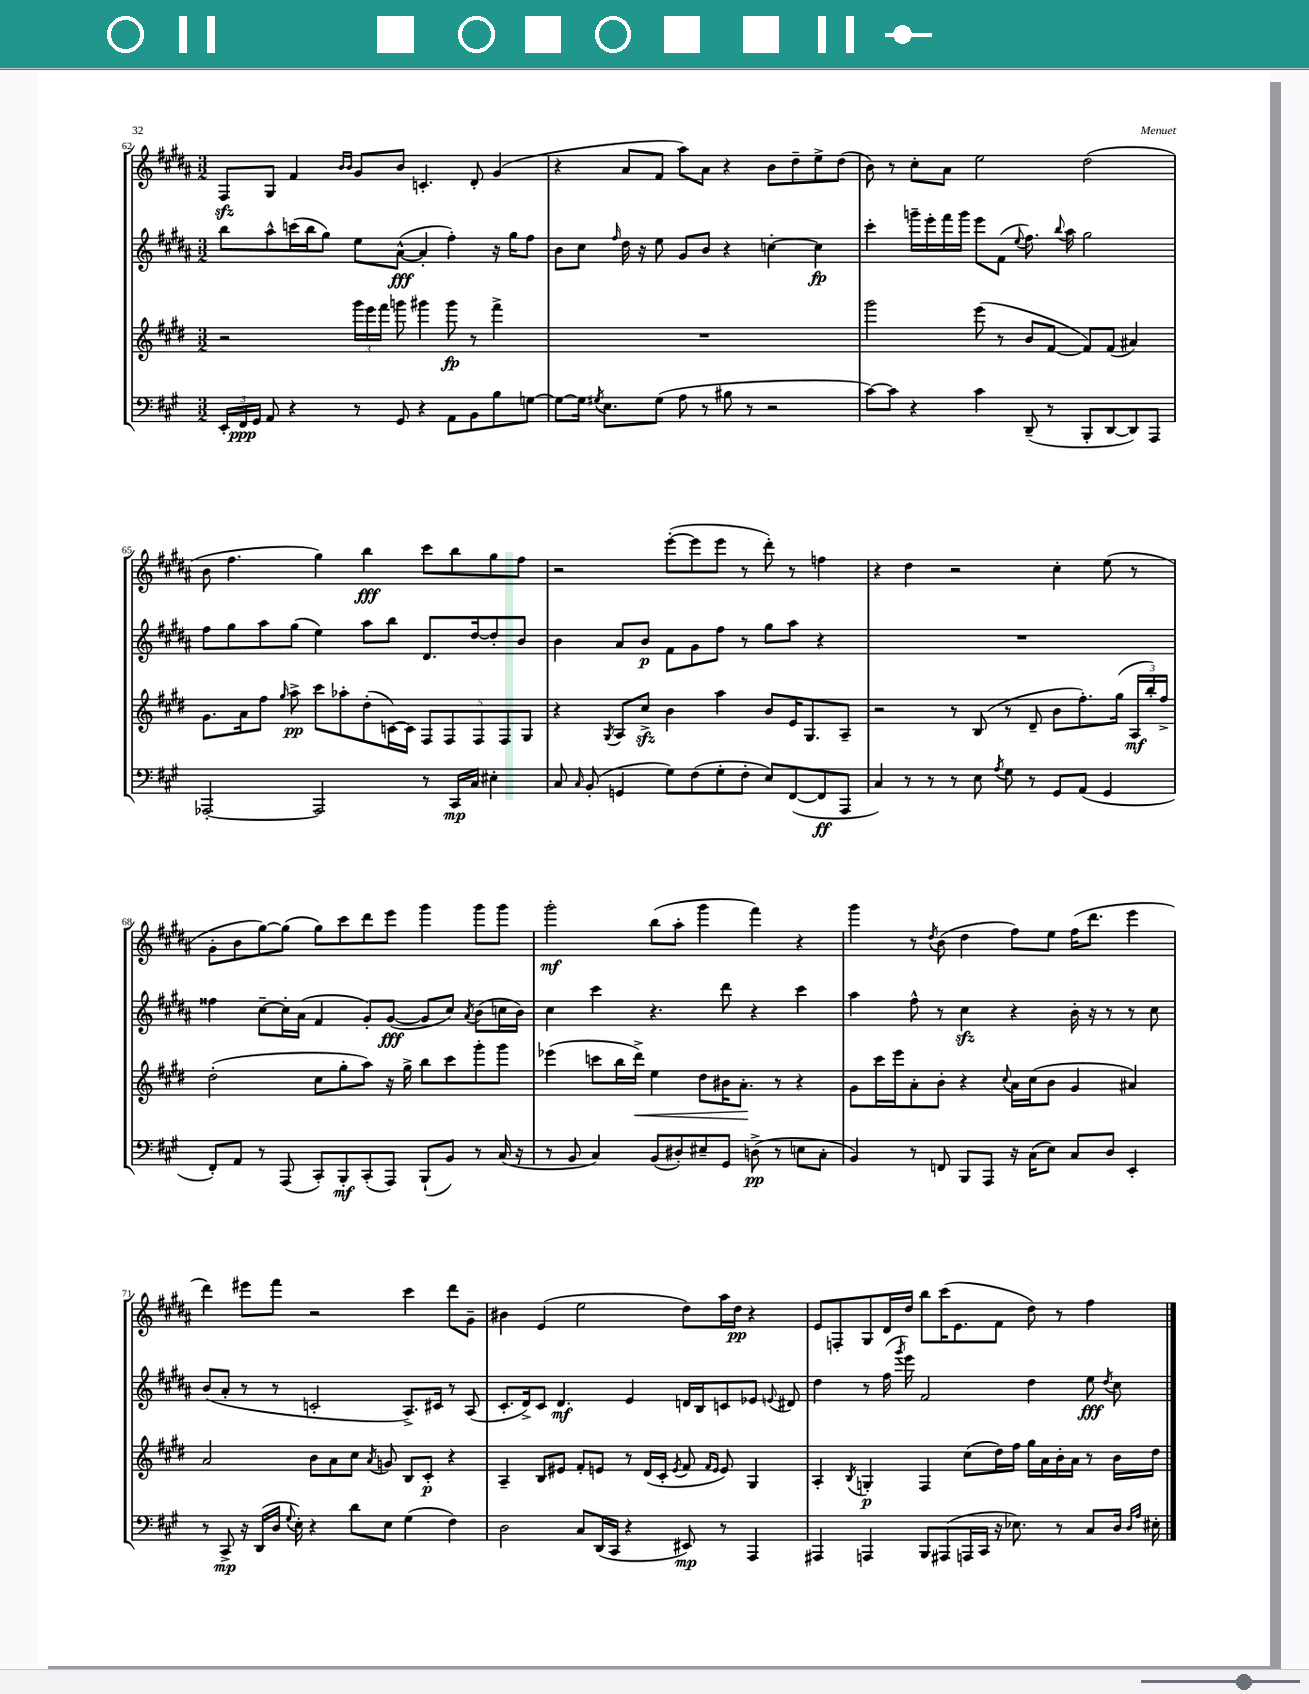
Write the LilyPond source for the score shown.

<<
\new StaffGroup <<
\new Staff = "s0" {
    \clef treble \key b \major \numericTimeSignature \time 3/2
    \autoBeamOff fis8[\sfz gis8] fis'4 \grace { b'16[ b'16] } gis'8[ b'8] c'4.-. dis'8-. gis'4( |
    r4 ais'8[ fis'8] ais''8[) ais'8] r4 b'8[ dis''8-- e''8-> dis''8]( |
    b'8) r8 cis''8[-. ais'8] e''2 dis''2( |
    b'8 fis''4. gis''4) b''4\fff cis'''8[ b''8 gis''8 fis''8] |
    r2 e'''8[~-.( e'''8 e'''8] r8 dis'''8-.) r8 f''4 |
    r4 dis''4 r2 cis''4-. e''8( r8 |
    gis'8[-. b'8 gis''8~) gis''8]( gis''8[) cis'''8 dis'''8 e'''8] gis'''4 gis'''8[ gis'''8] |
    gis'''2-.\mf b''8[( ais''8]-. gis'''4 fis'''4) r4 |
    gis'''4 r8 \acciaccatura { dis''8 } b'8( dis''4 fis''8[) e''8] fis''16[( dis'''8.] e'''4 |
    dis'''4) eis'''8[ fis'''8] r2 cis'''4 dis'''8[ gis'8]-- |
    bis'4 e'4( e''2 dis''8[) ais''16 dis''16]\pp r4 |
    e'8[ f8-. gis8 dis'16 dis''16] b''8[ cis'''16( e'8. fis'8] dis''8) r8 fis''4 \bar "|." |
}
\new Staff = "s1" {
    \clef treble \key b \major \numericTimeSignature \time 3/2
    \autoBeamOff b''8[ ais''8-^ c'''16( b''16 gis''8]) e''8[ ais'8]~-^\fff( ais'4-. fis''4-.) r16 gis''16[ fis''8] |
    b'8[ cis''8] \grace { fis''16 } dis''16 r16 e''8 gis'8[ b'8] r4 c''4~-. c''4\fp |
    cis'''4-. g'''16[-- e'''16-. fis'''16 g'''16] e'''8[ fis'8]( \appoggiatura { e''8 } fis''8.) \appoggiatura { b''8 } ais''16 gis''2 |
    fis''8[ gis''8 ais''8 gis''8]( e''4) ais''8[ b''8] dis'8.[ dis''16~ dis''8-. b'8] |
    b'4 ais'8[ b'8]\p fis'8[ gis'8 fis''8] r8 gis''8[ ais''8] r4 |
    R1. |
    fisis''4 cis''8[~-- cis''16-. ais'16]( fis'4 gis'8[-.) gis'8]~\fff( gis'8[ cis''8]) \acciaccatura { ais'8 } b'8[( c''16 b'16]) |
    cis''4 cis'''4 r4. dis'''8 r4 cis'''4 |
    ais''4 fis''8-^ r8 cis''4\sfz r4 b'16-. r16 r8 r8 cis''8 |
    b'8[( ais'8]-. r8 r8 c'2-. ais8.[->) cis'16] r8 ais8( |
    cis'8.[-. dis'16->) cis'8] dis'4.\mf e'4 d'16[ b16 c'8 ees'8] \appoggiatura { e'8 } dis'8 |
    dis''4 r8 fis''16( \acciaccatura { gis'''8 } e'''16) fis'2 dis''4 e''8\fff \acciaccatura { dis''8 } cis''8 \bar "|." |
}
\new Staff = "s2" {
    \clef treble \key e \major \numericTimeSignature \time 3/2
    \autoBeamOff r2 \tuplet 3/2 { gis'''16[ e'''16 fis'''16] } g'''8 gis'''4 gis'''8\fp r8 fis'''4-> |
    R1. |
    gis'''2 e'''8( r8 b'8[ fis'8]~ fis'8[) fis'8]( ais'4) |
    gis'8.[ a'16 fis''8] \grace { gis''16 } a''8->\pp cis'''8[ aes''8-. dis''8-.( c'16~) c'16] \tuplet 5/4 { fis8[ fis8 fis8 fis8 gis8] } |
    r4 \acciaccatura { gis8 } a8[ cis''8]->\sfz b'4 a''4 b'8[ e'16 gis8. a8]-- |
    r2 r8 b8( r8 dis'8-- b'8[ fis''8.-.) gis''16]( \tuplet 3/2 { a16[\mf b''16-.) fis''16]-> } |
    dis''2-.( cis''8[ gis''8-. a''8]) r16 gis''16-> b''8[ cis'''8 gis'''8-. gis'''8] |
    ees'''4( c'''8[ b''16 dis'''16]->\<) e''4 dis''8[ bis'16 a'8.]-.\! r8 r4 |
    gis'8[ cis'''16 e'''16 a'8-. b'8]-. r4 \appoggiatura { cis''8 } a'16[ cis''16( b'8] gis'4 ais'4) |
    a'2 b'8[ a'8 cis''8] \acciaccatura { a'8 } g'8 b8[ cis'8]-.\p r4 |
    a4-- b8[ eis'8] fis'8[-. e'8] r8 dis'16[( cis'16]-. \acciaccatura { e'8 } fis'8 \grace { fis'16[ e'16] } e'8) gis4 |
    a4-. \acciaccatura { b8 } g4-.\p fis4 cis''8[( dis''16) fis''16] gis''16[ a'16 b'16-. a'16] r8 b'16[ dis''16] \bar "|." |
}
\new Staff = "s3" {
    \clef bass \key a \major \numericTimeSignature \time 3/2
    \autoBeamOff \tuplet 3/2 { e,16[-. fis,16\ppp gis,16] } a,8 r4 r8 gis,8 r4 a,8[ b,8 b8 g8]~ |
    g8[~ g16] \acciaccatura { gis8 } e8.[ gis8]( a8 r8 bis8 r8 r2 |
    cis'8[~) cis'8] r4 cis'4 d,8--( r8 b,,8[-. d,8~ d,8) a,,8] |
    aes,,2~-. aes,,2 r8 cis,16[\mp cis16] eis4-. |
    cis8 \grace { cis16 } b,8-.( g,4 gis8[) fis8( gis8-. fis8]-. e8[) fis,8~( fis,8\ff a,,8] |
    cis4) r8 r8 r8 e8 \acciaccatura { a8 } gis8 r8 gis,8[ a,8]( gis,4 |
    fis,8[-.) a,8] r8 a,,8( cis,8[-.) b,,8-.\mf cis,8-.( a,,8]) b,,8[-!( b,8]) r8 cis16( r16 |
    r8 b,8 cis4) b,8[( dis8-.) eis8-- gis,8] d8->\pp( r8 e8[ cis8]-. |
    b,4) r8 f,8 b,,8[ a,,8] r16 cis16[( e8]) cis8[ d8] e,4-. |
    r8 cis,8->\mp r16 d,16[( d16] \appoggiatura { gis8 } e16-.) r4 d'8[ e8] gis4( fis4) |
    d2 cis8[ d,16( cis,16] r4 eis,8\mp) r8 a,,4 |
    ais,,4 a,,4 b,,8[ ais,,8( a,,16 cis,16] r16 ees8.) r8 cis8[ d16] \grace { d16[ a16] } eis16-. \bar "|." |
}
>>
>>
\layout { \context { \Score currentBarNumber = #62 } }
